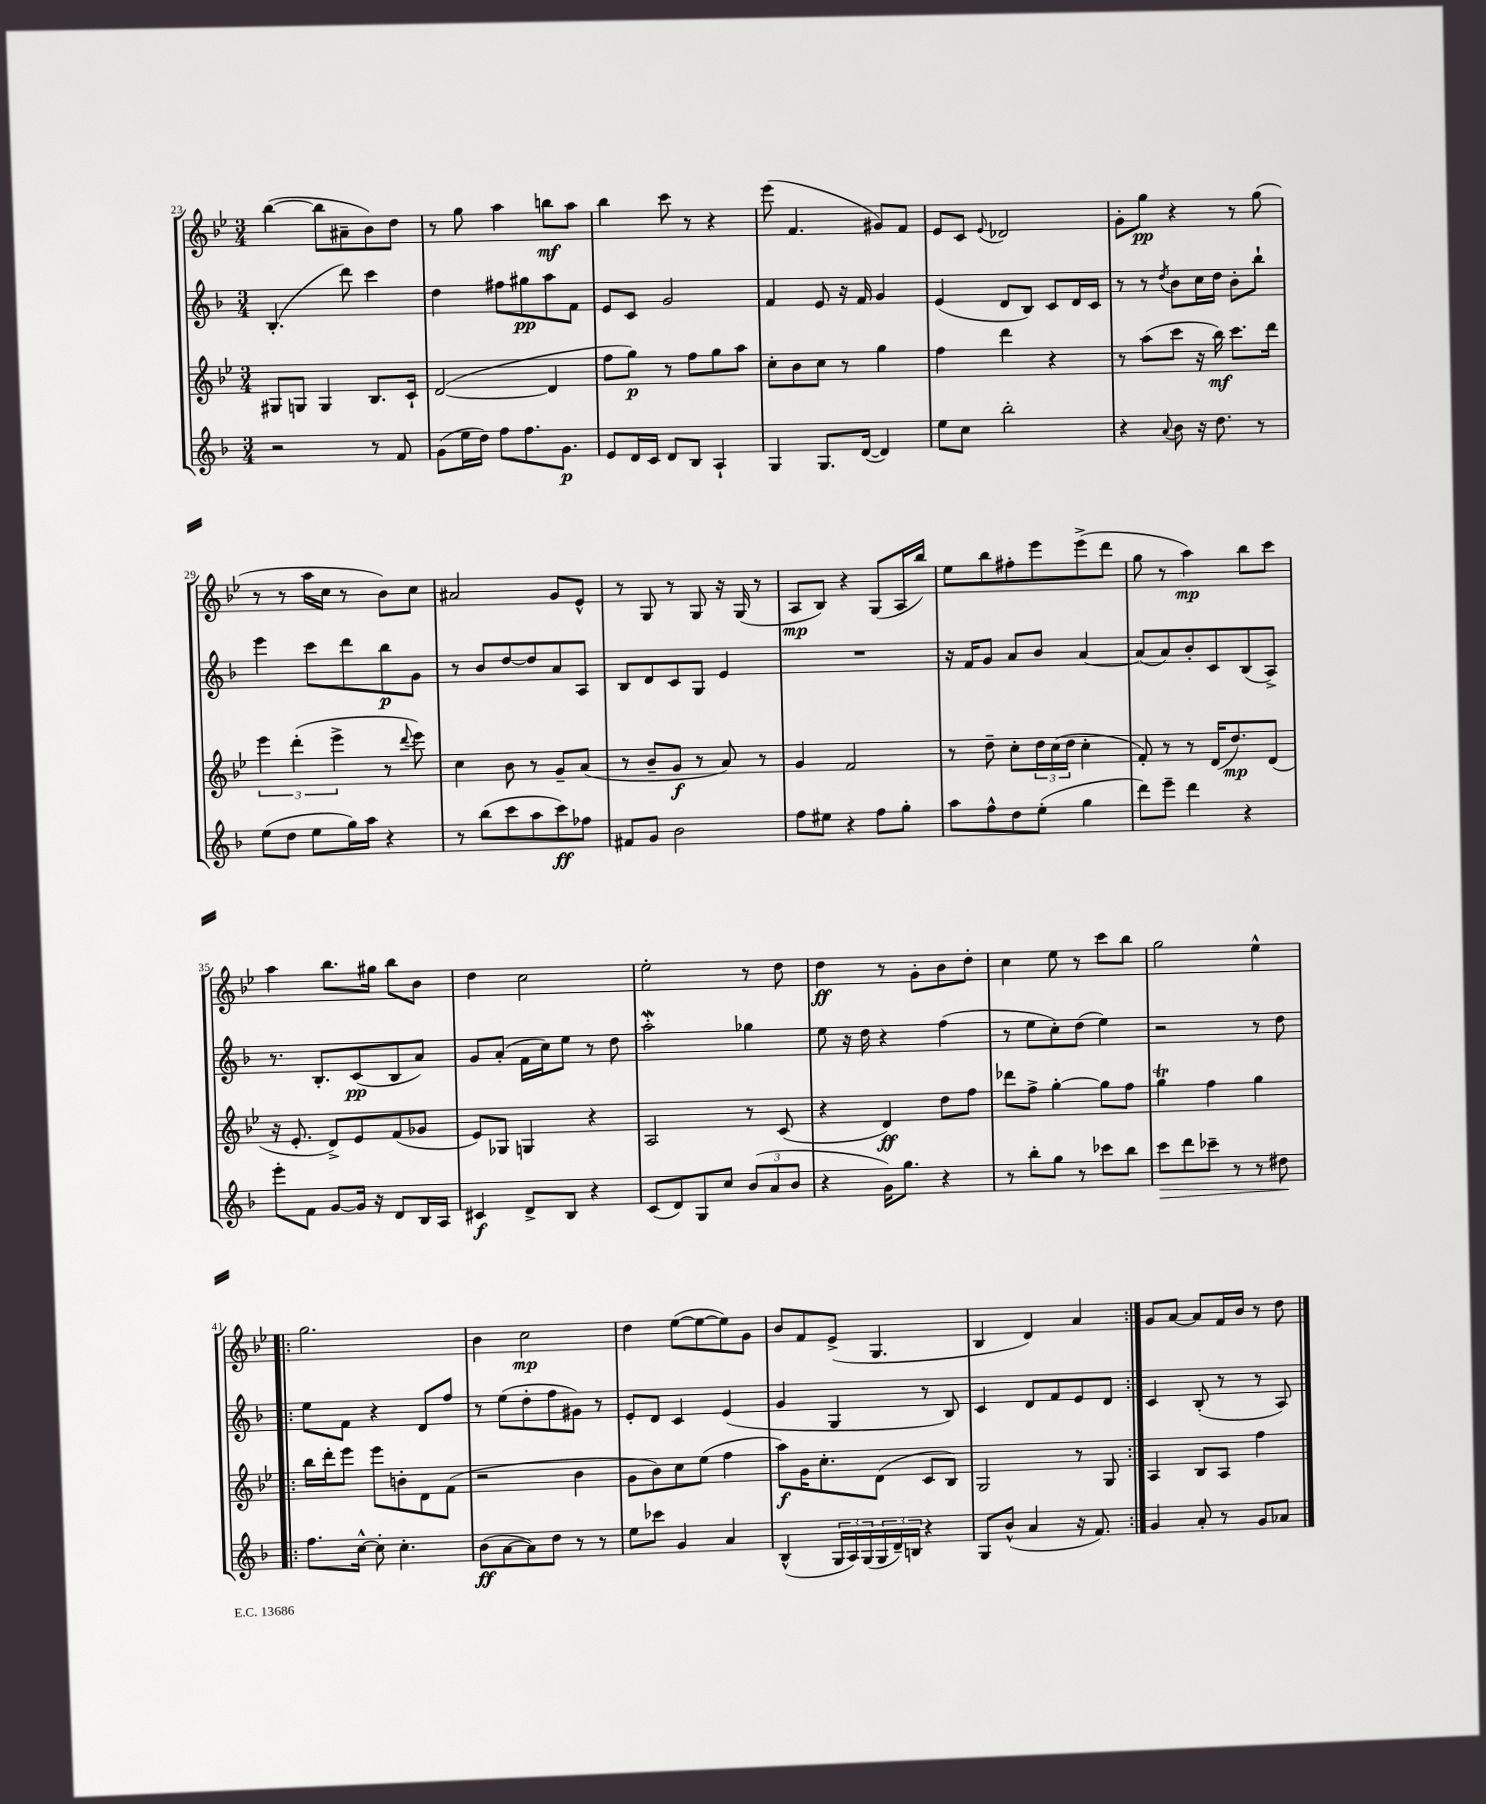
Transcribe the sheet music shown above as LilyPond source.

<<
\new StaffGroup <<
\new Staff = "s0" {
    \clef treble \key bes \major \numericTimeSignature \time 3/4
    bes''4~( bes''8 ais'8-- bes'8) d''8 |
    r8 g''8 a''4 b''8\mf a''8 |
    bes''4 c'''8 r8 r4 |
    ees'''8( f'4. gis'8) f'8 |
    ees'8 c'8 \appoggiatura { ees'8 } des'2 |
    g'8-. g''8\pp r4 r8 g''8( |
    r8 r8 a''16 c''16 r8 bes'8) c''8 |
    ais'2 g'8 ees'8-^ |
    r8 g8 r8 g8 r16 g16( r8 |
    a8\mp bes8) r4 g8( a16 bes''16) |
    ees''8 bes''8 fis''8-. ees'''8 ees'''8->( d'''8 |
    g''8 r8 a''4\mp) bes''8 c'''8 |
    a''4 bes''8. gis''16 bes''8 bes'8 |
    d''4 c''2 |
    ees''2-. r8 d''8 |
    d''4\ff r8 g'8-. bes'8 d''8-. |
    c''4 ees''8 r8 c'''8 bes''8 |
    g''2 ees''4-^ |
    \repeat volta 2 { g''2. |
    bes'4 c''2\mp |
    d''4 ees''8~( ees''8~ ees''8) g'8 |
    bes'8 f'8 ees'8->( g4. |
    bes4 d'4) a'4 | }
    g'8 a'8~ a'8 f'16 bes'16 r8 d''8 \bar "|." |
}
\new Staff = "s1" {
    \clef treble \key f \major \numericTimeSignature \time 3/4
    bes4.-.( d'''8) c'''4 |
    d''4 fis''8 gis''8\pp a''8 f'8 |
    e'8 c'8 g'2 |
    f'4 e'8 r16 f'16 g'4 |
    e'4( d'8 bes8) c'8 d'16 c'16 |
    r8 r8 \acciaccatura { d''8 } bes'8 c''16 d''16 bes'8-. bes''8-! |
    e'''4 c'''8 d'''8 bes''8\p g'8 |
    r8 bes'8 d''8~ d''8 a'8 a8 |
    bes8 d'8 c'8 g8 e'4 |
    R2. |
    r16 f'16 g'8 a'8 bes'8 a'4~ |
    a'8( a'8) bes'8-. c'8 bes8( a8->) |
    r8. bes8.-. c'8\pp( bes8 a'8) |
    g'8 a'8-.( f'16 c''16) e''8 r8 d''8 |
    a''2-.\mordent ges''4 |
    e''8 r16 d''16 r4 f''4( |
    r8 e''8 c''8-.) d''8( e''4) |
    r2 r8 d''8 |
    \repeat volta 2 { e''8 f'8 r4 d'8 f''8 |
    r8 e''8( d''8-. f''8 gis'8) r8 |
    e'8-. d'8 c'4 e'4( |
    g'4 g4 r8 bes8) |
    c'4 d'8 f'8 e'8 d'8 | }
    c'4 bes8-.( r8 r8 a8) \bar "|." |
}
\new Staff = "s2" {
    \clef treble \key bes \major \numericTimeSignature \time 3/4
    gis8 g8 g4 bes8. c'16-! |
    d'2~( d'4 |
    f''8 g''8\p) r8 f''8 g''8 a''8 |
    c''8-. bes'8 c''8 r8 g''4 |
    f''4 d'''4 r4 |
    r8 a''8( c'''8 r16 bes''16\mf) c'''8. d'''16 |
    \tuplet 3/2 { ees'''4 d'''4-.( ees'''4-> } r8 \appoggiatura { d'''8 } ees'''8) |
    c''4 bes'8 r8 g'8-- a'8( |
    r8 bes'8-- g'8\f r8 a'8) r8 |
    g'4 f'2 |
    r8 d''8-- c''8-. \tuplet 3/2 { d''16 c''16( d''16 } c''4-. |
    f'8-.) r8 r8 d'16( d''8.\mp) d'8( |
    r16 ees'8.-. d'8->) ees'8 f'8( ges'8 |
    ees'8) ges8 g4 r4 |
    a2 r8 c'8( |
    r4 d'4\ff) d''8 f''8 |
    des'''8 f''8-> g''4~-. g''8 f''8 |
    g''4\trill f''4 g''4 |
    \repeat volta 2 { bes''16 d'''16-. ees'''8 ees'''8 b'8-. d'8 f'8( |
    r2 bes'4 |
    g'8 bes'8) c''8 ees''8( f''4 |
    a''8\f) g'16 c''8.-. d'8( c'8 bes8) |
    g2 r8 g8 | }
    a4 bes8 a8 f''4 \bar "|." |
}
\new Staff = "s3" {
    \clef treble \key f \major \numericTimeSignature \time 3/4
    r2 r8 f'8 |
    g'8( e''16 d''16) f''8 f''8. g'8.\p |
    e'8 d'16 c'16 d'8 bes8 a4-! |
    g4 g8. d'16~( d'4) |
    e''8 c''8 bes''2-. |
    r4 \appoggiatura { a'8 } bes'8 r16 d''8. r8 |
    e''8( d''8 e''8 g''16) a''16 r4 |
    r8 bes''8( c'''8 a''8 c'''8\ff) fes''8 |
    fis'8 g'8 bes'2 |
    f''8 eis''8 r4 f''8 g''8-. |
    a''8 f''8-^ d''8 e''8-.( g''4 |
    d'''8) e'''8-- d'''4 r4 |
    e'''8-. f'8 g'8~ g'16 r16 d'8 bes16 a16 |
    cis'4\f d'8-> bes8 r4 |
    c'8( d'8) g8 c''8 \tuplet 3/2 { bes'8( a'8 bes'8 } |
    r4 g'16) g''8. r4 |
    r8 bes''8-. g''8 r8 ces'''8 bes''8 |
    c'''8\> d'''8 ces'''8-- r8 r8 dis''8\! |
    \repeat volta 2 { f''8. c''16~-^ c''8-. c''4.-. |
    bes'8\ff( a'8~ a'8) d''8 r8 r8 |
    e''8 ces'''8 g'4 a'4 |
    bes4-^( \tuplet 3/2 { g16 a16) g16( } \tuplet 3/2 { g16 d'16--) b16 } r4 |
    g8 bes'8-^( a'4 r16 f'8.) | }
    g'4 a'8-. r8 g'8 aes'8 \bar "|." |
}
>>
>>
\layout { \context { \Score currentBarNumber = #23 } }
